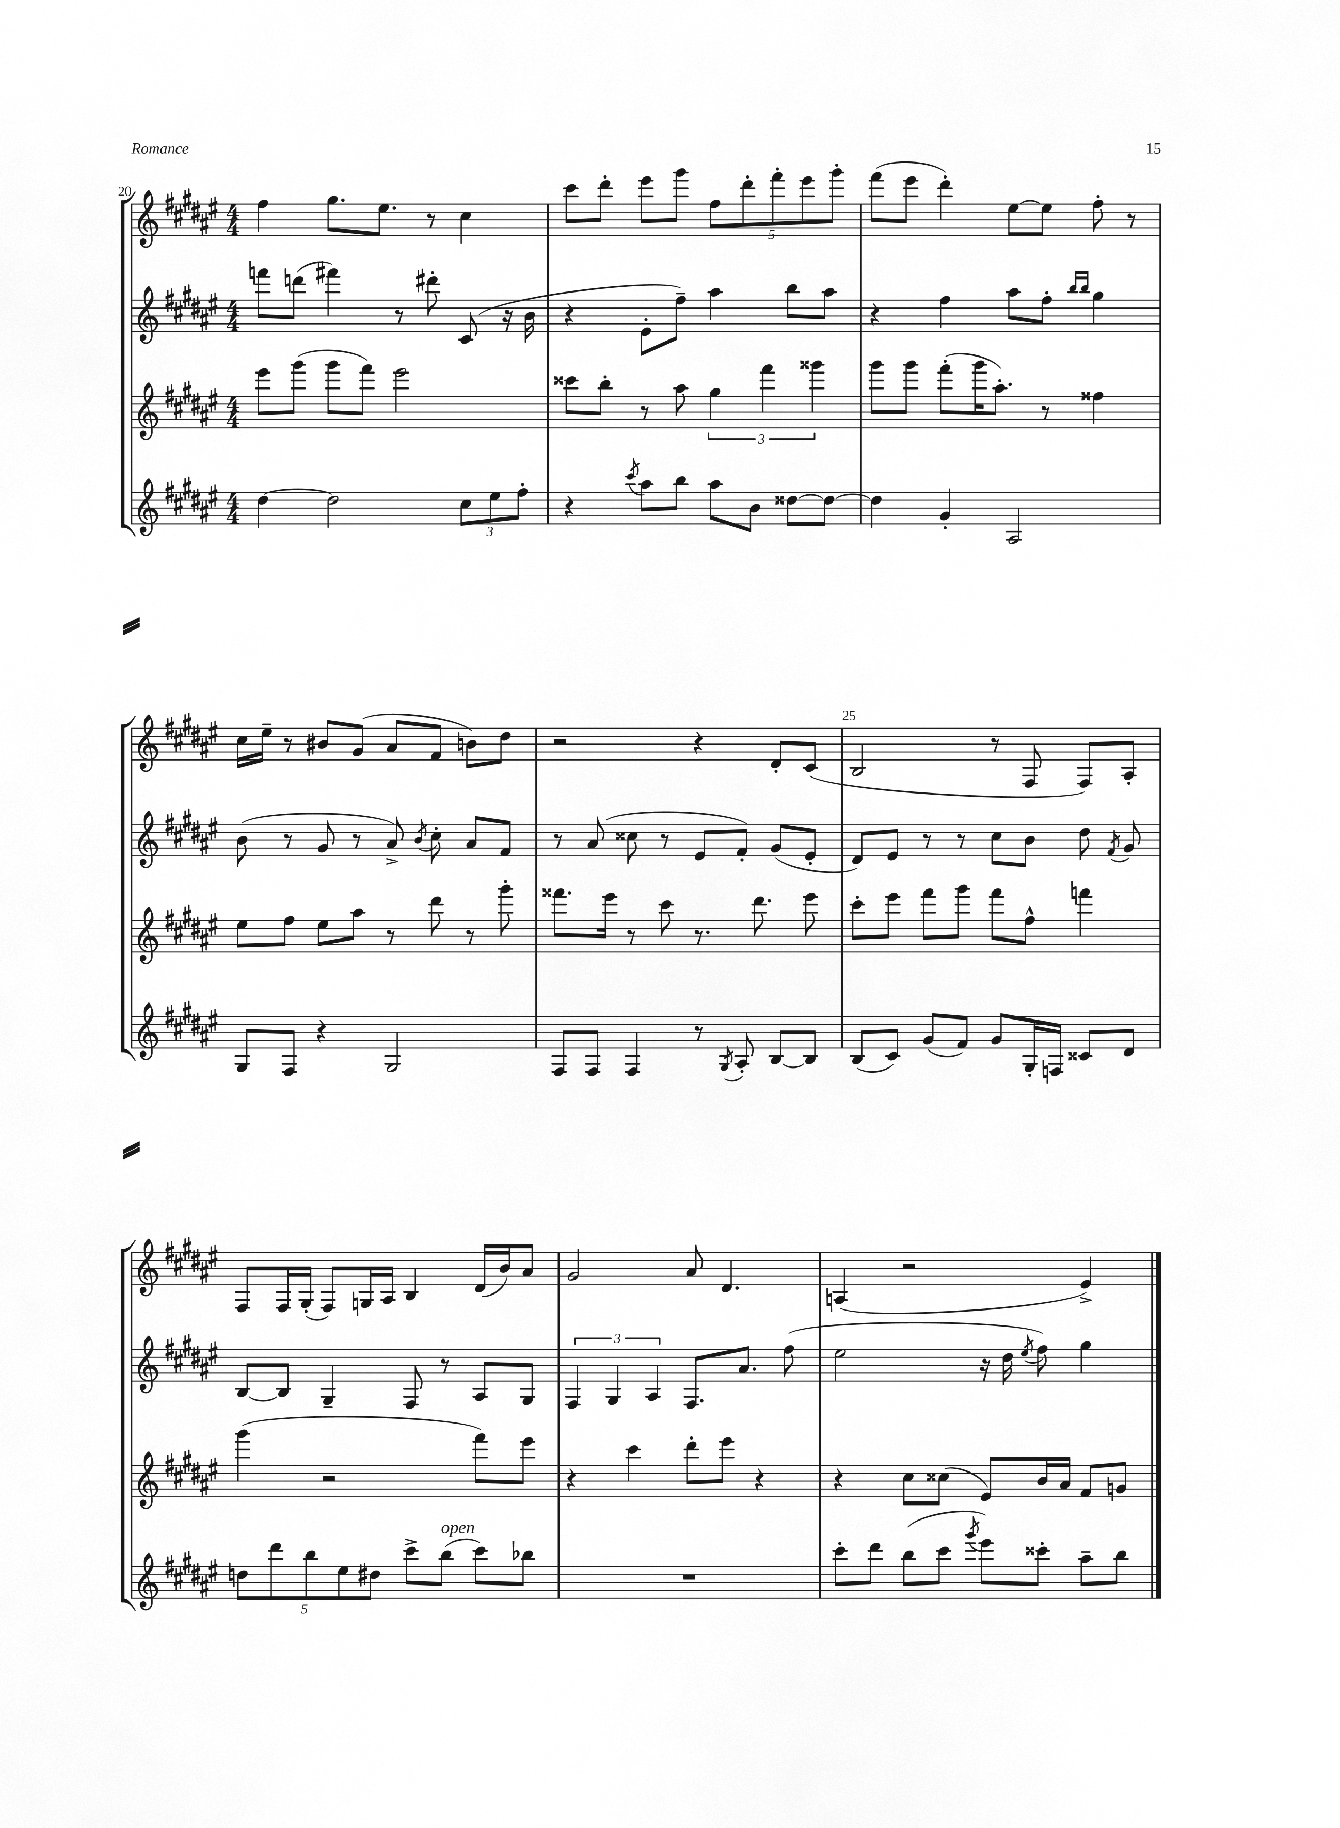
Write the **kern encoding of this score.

**kern	**kern	**kern	**kern
*staff4	*staff3	*staff2	*staff1
*clefG2	*clefG2	*clefG2	*clefG2
*k[f#c#g#d#a#e#]	*k[f#c#g#d#a#e#]	*k[f#c#g#d#a#e#]	*k[f#c#g#d#a#e#]
*M4/4	*M4/4	*M4/4	*M4/4
[4dd#	8eee#	8fff	4ff#
.	(8ggg#	(8ddd	.
2dd#]	8ggg#	4fff#)	8.gg#
.	8fff#)	.	.
.	.	.	8.ee#
.	2eee#	8r	.
.	.	8ddd#'	8r
12cc#	.	(8c#	4cc#
12ee#	.	.	.
.	.	16r	.
12ff#'	.	.	.
.	.	16b	.
=	=	=	=
4r	8ccc##	4r	8ccc#
.	8bb'	.	8ddd#'
8qccc#	.	.	.
8aa#	8r	8e#'	8eee#
8bb	8aa#	8ff#~)	8ggg#
8aa#	6gg#	4aa#	10ff#
.	.	.	10ddd#'
8b	.	.	.
.	6fff#	.	.
.	.	.	10fff#'
[8dd##	.	8bb	.
.	.	.	10eee#
.	6ggg##	.	.
8dd##_	.	8aa#	.
.	.	.	10ggg#'
=	=	=	=
4dd##]	8ggg#	4r	(8fff#
.	8ggg#	.	8eee#
4g#'	(8fff#'	4ff#	4ddd#')
.	16ggg#	.	.
.	8.aa#')	.	.
2A#	.	8aa#	[8ee#
.	8r	8ff#'	8ee#]
.	.	16qqbb	.
.	.	16qqbb	.
.	4ff##	4gg#	8ff#'
.	.	.	8r
=	=	=	=
8G#	8ee#	(8b	16cc#
.	.	.	16ee#~
8F#	8ff#	8r	8r
4r	8ee#	8g#	8b#
.	8aa#	8r	(8g#
2G#	8r	8a#^)	8a#
.	.	8qb	.
.	8ddd#	8cc#'	8f#
.	8r	8a#	8b)
.	8ggg#'	8f#	8dd#
=	=	=	=
8F#	8.fff##	8r	2r
8F#	.	(8a#	.
.	16eee#	.	.
4F#	8r	8cc##	.
.	8ccc#	8r	.
8r	8.r	8e#	4r
8qG#	.	.	.
8A#'	.	8f#')	.
.	8.ddd#	.	.
[8B	.	(8g#	8d#'
8B]	8eee#	8e#'	(8c#
=	=	=	=
(8B	8ccc#'	8d#)	2B
8c#)	8eee#	8e#	.
(8g#	8fff#	8r	.
8f#)	8ggg#	8r	.
8g#	8fff#	8cc#	8r
16G#'	8ff#^^	8b	8F#
16F	.	.	.
8c##	4fff	8dd#	8F#)
.	.	8qf#	.
8d#	.	8g#	8A#'
=	=	=	=
10dd	(4ggg#	[8B	8F#
10ddd#	.	.	.
.	.	8B]	16F#
.	.	.	(16G#'
10bb	.	.	.
.	2r	4G#~	8F#)
10ee#	.	.	.
.	.	.	16G
10dd#	.	.	.
.	.	.	16A#
8ccc#^	.	8F#	4B
(8bb	.	8r	.
8ccc#)	8fff#)	8A#	(16d#
.	.	.	16b)
8bb-	8eee#	8G#	8a#
=	=	=	=
1r	4r	6F#	2g#
.	.	6G#	.
.	4ccc#	.	.
.	.	6A#	.
.	8ddd#'	8.F#	8a#
.	8eee#	.	4.d#
.	.	8.a#	.
.	4r	.	.
.	.	(8ff#	.
=	=	=	=
8ccc#'	4r	2ee#	(4A
8ddd#	.	.	.
(8bb	8cc#	.	2r
8ccc#	(8cc##	.	.
8qggg#	.	.	.
8eee#)	8e#)	16r	.
.	.	16dd#	.
.	.	8qee#	.
8ccc##'	16b	8ff#)	.
.	16a#	.	.
8aa#~	8f#	4gg#	4e#^)
8bb	8g	.	.
==	==	==	==
*-	*-	*-	*-
